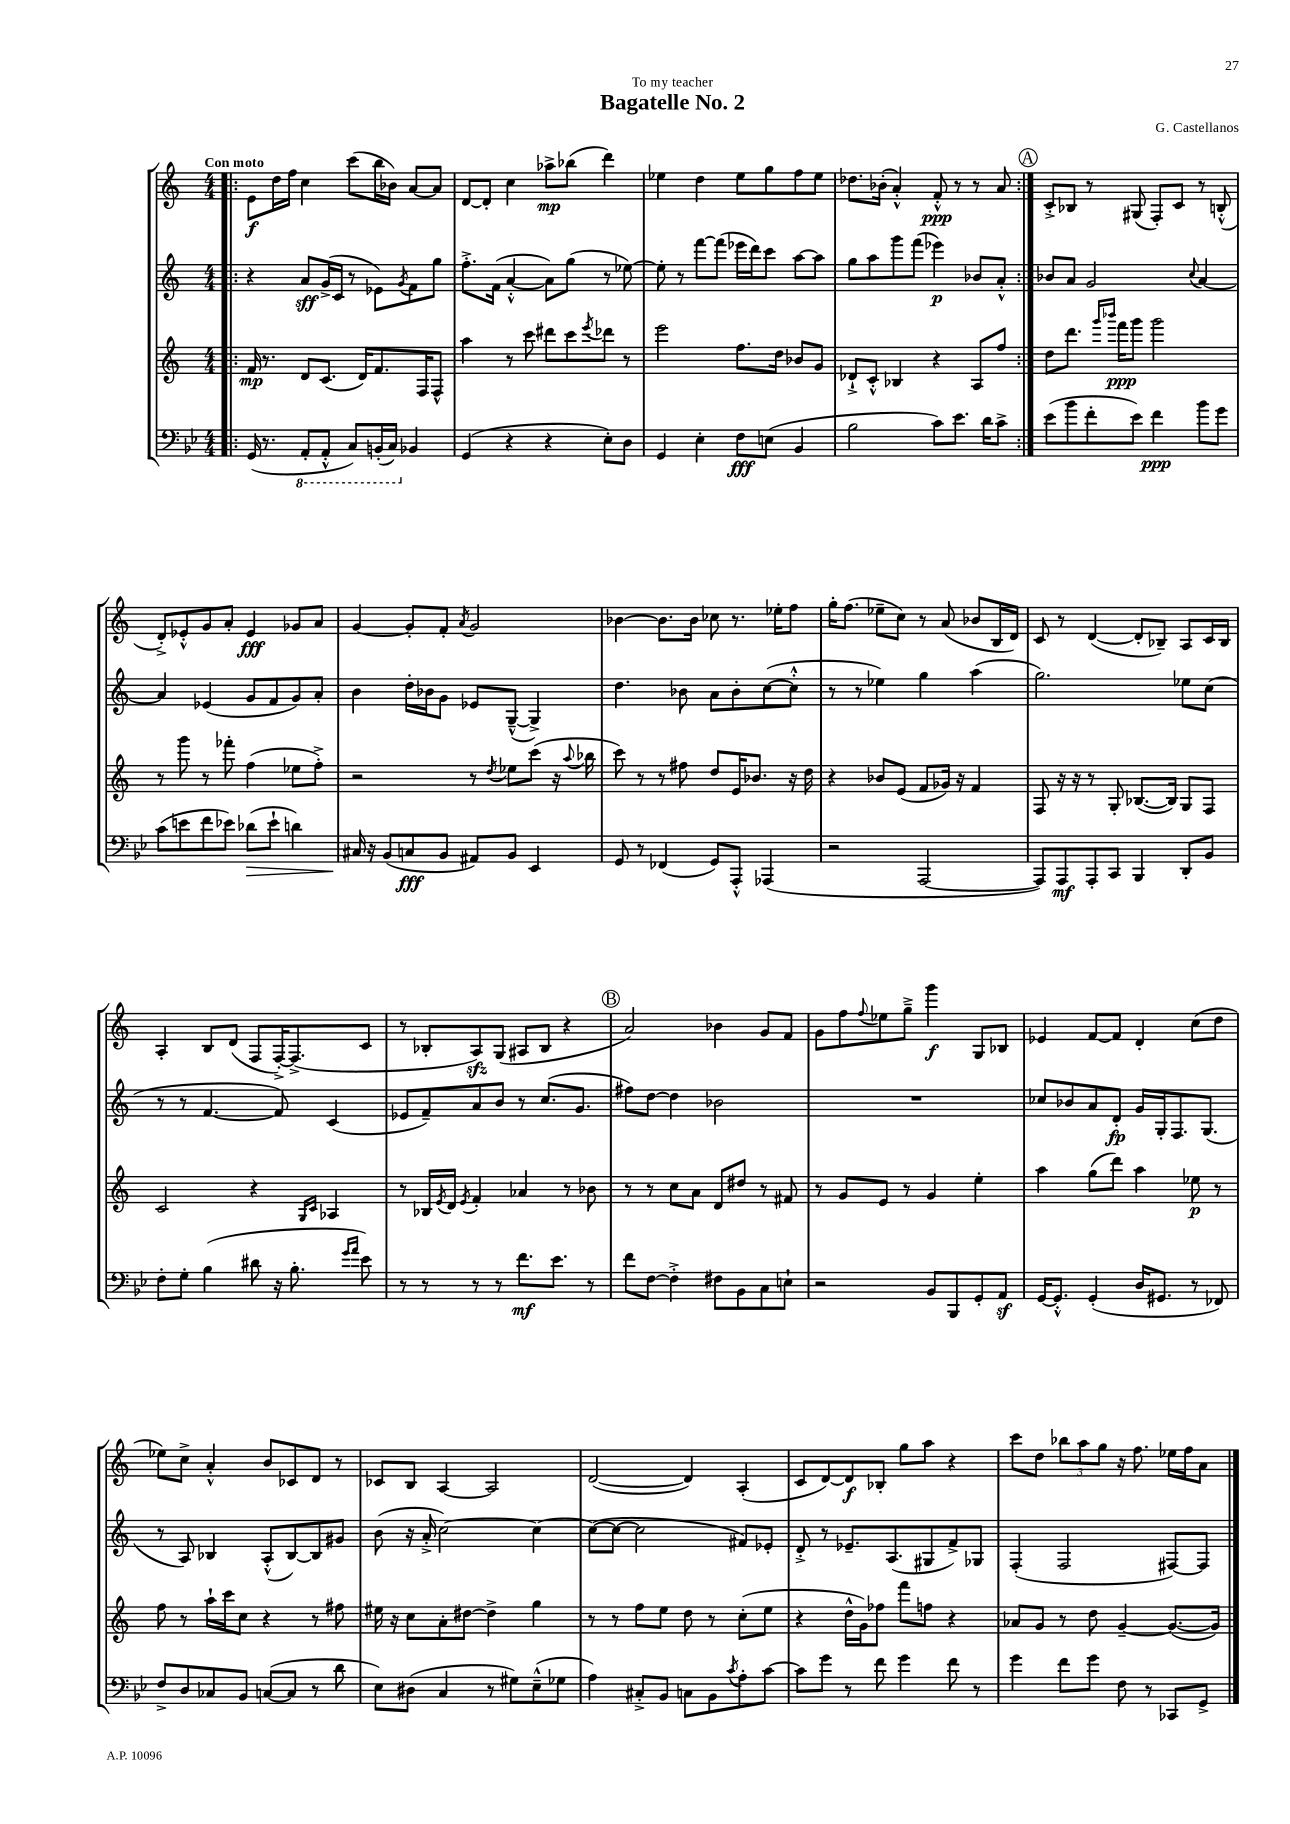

**kern	**kern	**kern	**kern
*staff4	*staff3	*staff2	*staff1
*clefF4	*clefG2	*clefG2	*clefG2
*k[b-e-]	*k[]	*k[]	*k[]
*M4/4	*M4/4	*M4/4	*M4/4
=!|:	=!|:	=!|:	=!|:
(16GG	16f	4r	8e
8.r	8.r	.	.
.	.	.	16dd
.	.	.	16ff
8AAA'	8d	8a	4cc
8AAA'^^	(8.c	(16g^	.
.	.	16c	.
8CC)	.	8r	(8ccc
.	16d)	.	.
(16BBB'	8.f	8e-)	16bb
16CC)	.	.	16b-)
.	.	8qg	.
4BB-	.	8f	[8a
.	16F	.	.
.	8F^^	8gg	8a]
=	=	=	=
(4GG	4aa	8.ff'^	[8d
.	.	.	8d']
.	.	(16f	.
4r	8r	[4a'^^	4cc
.	8ccc	.	.
4r	8ddd#	8a])	8aa-^
.	8ccc	(8gg	(8bb-
.	8qeee	.	.
8E-')	8ddd-	8r	4ddd)
8D	8r	[8ee-)	.
=	=	=	=
4GG	2eee	8ee-']	4ee-
.	.	8r	.
4E-'	.	[8fff	4dd
.	.	(8fff]	.
8F	8.ff	16eee-	8ee-
.	.	16ddd)	.
(8E	.	8ccc	8gg
.	16dd	.	.
4BB-	8b-	[8aa	8ff
.	8g	8aa]	8ee-
=	=	=	=
2B-	8d-`^	8gg	8.dd-
.	8c'^^	8aa	.
.	.	.	(16b-'
.	4B-	8ggg	4a'^^)
.	.	(8fff	.
8c)	4r	4eee-)	8f'^^
8.e-	.	.	8r
.	8A	8b-	8r
16d	.	.	.
8c^	8ff	8a'^^	8a
=:|!	=:|!	=:|!	=:|!
(8e-	8dd	8b-	8c'^
8b-	8.ddd	8a	8B-
8f'	.	2g	8r
.	16qqggg	.	.
.	16qqbbb-	.	.
.	16fff	.	.
8e-)	8ggg	.	(8G#
4f	2ggg	.	8F')
.	.	.	8c
.	.	8qqcc	.
8b-	.	[4a	8r
8g	.	.	(8B'^^
=	=	=	=
(8c	8r	4a]	8d'^)
8e	8ggg	.	8e-'^^
8f	8r	(4e-	8g
8e-)	8fff-'	.	8a'
(8d-	(4ff	8g	4e-
8e-`	.	8f	.
4d)	8ee-	8g)	8g-
.	8ff'^)	8a'	8a
=	=	=	=
16C#	2r	4b	[4g
16r	.	.	.
(8BB-	.	.	.
8C	.	16dd'	8g']
.	.	16b-	.
8BB-	.	8g	8f'
.	.	.	8qa
8AA#)	8r	8e-	2g
.	8qdd	.	.
8BB-	8ee-	([8G~^^	.
4EE-	(8ccc	4G^])	.
.	16r	.	.
.	8qqaa	.	.
.	16bb-	.	.
=	=	=	=
8GG	8ccc)	4.dd	[4b-
8r	8r	.	.
(4FF-	8r	.	8.b-]
.	8ff#	8b-	.
.	.	.	16b-
8GG)	8dd	8a	8cc-
8AAA'^^	16e	8b-'	8.r
.	8.b-	.	.
(4AAA-	.	([8cc	.
.	.	.	16ee-'
.	16r	8cc'^^]	8ff
.	16dd	.	.
=	=	=	=
2r	4r	8r	16gg'
.	.	.	(8.ff
.	.	8r	.
.	8b-	4ee-)	8ee-~
.	(8e	.	8cc)
[2AAA	8f	4gg	8r
.	16g-)	.	(8a
.	16r	.	.
.	4f	(4aa	8b-
.	.	.	16B
.	.	.	16d)
=	=	=	=
8AAA])	8F	2.gg)	8c
8AAA	16r	.	8r
.	16r	.	.
8AAA'	8r	.	([4d
8CC	8G'	.	.
4BBB-	([8.B-	.	8d']
.	.	.	8B-~)
.	16B-])	.	.
8DD'	8G	8ee-	8A
8BB-	8F	(8cc	16c
.	.	.	16B-
=	=	=	=
8F'	2c	8r	4A'
8G'	.	8r	.
(4B-	.	[4.f	8B
.	.	.	(8d
8d#	4r	.	8F
16r	.	8f])	[16F'^)
8.B-'	.	.	(8.F^]
.	16qqG	.	.
.	16qqc	.	.
.	4A-	(4c	.
16qqg	.	.	.
16qqa	.	.	.
8e-)	.	.	8c
=	=	=	=
8r	8r	8e-	8r
8r	16B-	8f~)	8B-'
.	8qe	.	.
.	16d	.	.
.	8qe	.	.
8r	4f'	8a	8A)
8r	.	8b	(8G
8.f	4a-	8r	8A#
.	.	(8.cc	8B-
8.e-	.	.	.
.	8r	.	4r
.	.	8.g	.
8r	8b-	.	.
=	=	=	=
8f	8r	8ff#)	2a)
[8F	8r	[8dd	.
4F'^]	8cc	4dd]	.
.	8a	.	.
8F#	8d	2b-	4b-
8BB-	8dd#	.	.
8C	8r	.	8g
8E`	8f#	.	8f
=	=	=	=
2r	8r	1r	8g
.	8g	.	8ff
.	.	.	8qqff
.	8e	.	8ee-
.	8r	.	8gg~^
8BB-	4g	.	4ggg
8BBB-	.	.	.
8GG'	4ee'	.	8G
8AA	.	.	8B-
=	=	=	=
[16GG	4aa	8cc-	4e-
8.GG'^^]	.	.	.
.	.	8b-	.
(4GG'	(8gg	8a	[8f
.	8ddd)	8d'	8f]
16D	4aa	16g	4d'
8.GG#	.	16G'	.
.	.	8.F	.
8r	8ee-	.	(8cc
.	.	(8.G	.
8FF-)	8r	.	8dd
=	=	=	=
8F^	8ff	8r	8ee-)
8D	8r	8A)	8cc^
8C-	16aa`	4B-	4a'^^
.	16ccc	.	.
8BB-	8cc	.	.
([8C	4r	(8A'^^	8b
8C]	.	[8B-)	8c-
8r	8r	8B-]	8d
8d	8ff#	8g#	8r
=	=	=	=
8E-)	16ee#	(8b	8c-
.	16r	.	.
(8D#	8cc	16r	8B
.	.	16a'^	.
4C	8a'	[2cc)	[4A
.	[8dd#	.	.
8r	4dd#^]	.	2A]
8G#)	.	.	.
(8E-~^^	4gg	4cc_	.
8G-	.	.	.
=	=	=	=
4A)	8r	(8cc_	([2d
.	8r	8cc_	.
8C#'^	8ff	2cc]	.
8BB-	8ee	.	.
8C	8dd	.	4d])
8BB-	8r	.	.
8qc	.	.	.
8A'	(8cc'	8f#)	(4A'
[8c	8ee	8e-'	.
=	=	=	=
8c]	4r	8d'^	8c
8g	.	8r	[8d)
8r	16dd^^	8.e-~	8d]
.	16g)	.	.
8f	8ff-	.	8B-'
.	.	(8.A	.
4g	8fff	.	8gg
.	8ff	8G#	8aa
8f	4r	8f^)	4r
8r	.	8G-	.
=	=	=	=
4g	8a-	(4F'	8ccc
.	8g	.	8dd
8f	8r	2F	12bb-
.	.	.	12aa
8g	8dd	.	.
.	.	.	12gg
8F	[4g~	.	16r
.	.	.	8.ff
8r	.	.	.
8CC-	(8.g_	[8F#)	16ee-
.	.	.	16ff
8GG^	.	8F#]	8a
.	16g])	.	.
==	==	==	==
*-	*-	*-	*-
